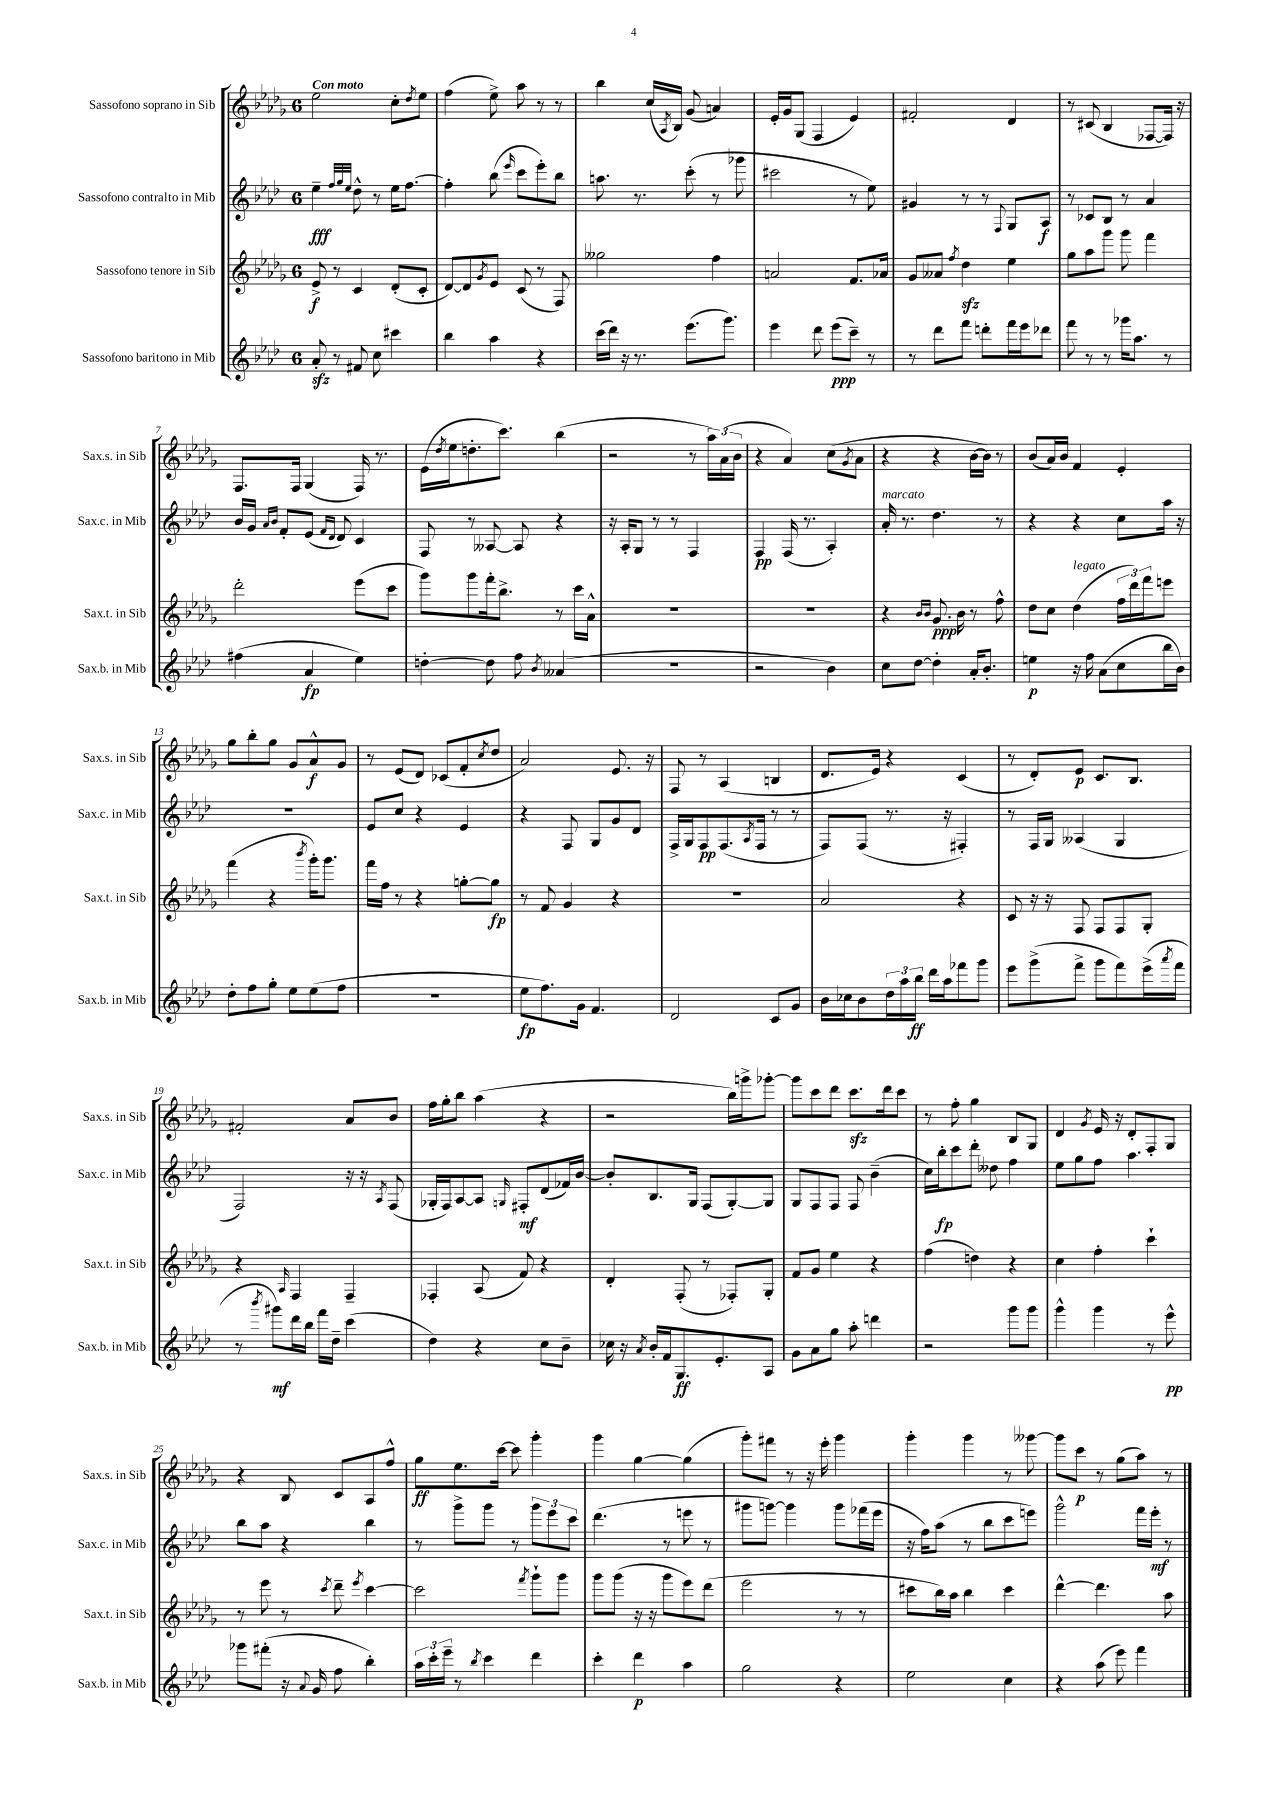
<<
\new StaffGroup <<
\new Staff = "s0" \with { instrumentName = "Sassofono soprano in Sib" shortInstrumentName = "Sax.s. in Sib" } {
    \clef treble \key des \major \once \override Staff.TimeSignature.style = #'single-digit \time 6/8 \tempo "Con moto"
    ees''2 c''8-. \acciaccatura { des''8 } ees''8 |
    f''4( ees''8->) aes''8 r8 r8 |
    bes''4 c''16( \acciaccatura { aes8 } bes16) ges'8( a'4) |
    ees'16-. ges'16 ges8( f4 ees'4) |
    fis'2-. des'4 |
    r8 cis'8( bes4 fes8~ fes16) r16 |
    f8. f16 ges4( f16) r8. |
    ees'16( \acciaccatura { des''8 } ees''16 d''8.-. c'''8.) bes''4( |
    r2 r8 \tuplet 3/2 { aes''16) aes'16( bes'16 } |
    r4 aes'4) c''8( \acciaccatura { ges'8 } aes'8 |
    r4 r4 bes'16~ bes'16) r8 |
    bes'8( aes'16) bes'16 f'4 ees'4-. |
    ges''8 bes''8-. ges''8 ges'8 aes'8-^\f ges'8 |
    r8 ees'8( des'8) ces'8( f'8-. \acciaccatura { c''8 } des''8 |
    aes'2) ees'8. r16 |
    f8 r8 aes4( b4 |
    des'8. ees'16) r4 c'4( |
    r8 des'8-.) ees'8\p c'8. bes8. |
    fis'2-. aes'8 bes'8 |
    f''16 ges''16-. bes''8 aes''4( r4 |
    r2 bes''16) g'''16-> ges'''8~-. |
    ges'''8 c'''8 des'''8 c'''8.\sfz des'''16 c'''8 |
    r8 f''8-. ges''4 bes8 ges8 |
    des'4 \acciaccatura { ges'8 } ees'16 r16 des'8-. f8-. ges8 |
    r4 bes8 c'8 aes8 f''8-^ |
    ges''8\ff ees''8. c'''16~ c'''8 ges'''4-. |
    ges'''4 ges''4~ ges''4( |
    ges'''8-.) fis'''8 r8 r16 ees'''16-. ges'''4 |
    ges'''4-. ges'''4 r8 geses'''8~ |
    geses'''8 c'''8\p r8 ges''8( aes''8) r8 \bar "|." |
}
\new Staff = "s1" \with { instrumentName = "Sassofono contralto in Mib" shortInstrumentName = "Sax.c. in Mib" } {
    \clef treble \key aes \major \once \override Staff.TimeSignature.style = #'single-digit \time 6/8
    ees''4--\fff \grace { f''32 g''32 ees''32 } des''8-^ r8 ees''16 f''8.~ |
    f''4-. bes''8( \grace { ees'''16 } c'''8 ees'''8-.) bes''8 |
    a''8. r8. c'''8-.( r8 ges'''8 |
    cis'''2 r8 ees''8) |
    gis'4 r8 r8 \appoggiatura { f8 } g8 aes8\f |
    r8 ces'8 bes8 r8 aes'4 |
    bes'16 g'16 \grace { aes'16 bes'16 } f'8-. ees'8( \grace { f'16 des'16 } des'8) c'4 |
    f8 r8 aeses8~ aeses8 r4 |
    r16 aes16-. g8 r8 r8 f4 |
    f4\pp f16( r8. aes4-.) |
    aes'16-.^\markup { \italic "marcato" } r8. des''4. r8 |
    r4 r4 c''8 aes''16 r16 |
    R2. |
    ees'8 c''8 r4 ees'4 |
    r4 f8 g8 g'8 des'8 |
    f16-> g16 f8\pp f8.( \acciaccatura { aes8 } f16 r8 r8 |
    f8) f8( r8. r16 fis4-.) |
    r8 f16 g16 aeses4( g4 |
    f2) r16 r16 \acciaccatura { aes8 } f8( |
    ges16-. f16) aes8~ aes8 \grace { g16 } fis8-.\mf des'8( fes'16) bes'16~ |
    bes'8-. bes8. g16 f8( g8~-.) g8 |
    g8 f8 f8 f8 bes'4--( |
    c''16) bes''16-.\fp c'''8 des'''8-. deses''8 f''4 |
    ees''8 g''8 f''8 aes''4. |
    bes''8 aes''8 r4 bes''4 |
    r8 g'''8-> g'''8 r8 \tuplet 3/2 { g'''8 ees'''8 c'''8 } |
    des'''4.( r8 e'''8 r8 |
    gis'''8 g'''8~) g'''4 g'''8 fes'''16( ees'''16 |
    r16 f''16) aes''8( r8 bes''8 c'''8 e'''8) |
    g'''2-^ f'''16 ees'''16-.\mf r8 \bar "|." |
}
\new Staff = "s2" \with { instrumentName = "Sassofono tenore in Sib" shortInstrumentName = "Sax.t. in Sib" } {
    \clef treble \key des \major \once \override Staff.TimeSignature.style = #'single-digit \time 6/8
    ees'8->\f r8 c'4 des'8-.( c'8-. |
    des'8~) des'8 \acciaccatura { ges'8 } ees'8 c'8( r8 f8) |
    geses''2 f''4 |
    a'2 f'8. aes'16 |
    ges'8 aeses'8 \acciaccatura { f''8 } des''4\sfz ees''4 |
    ges''8 aes''8 ges'''8 ges'''8 f'''4 |
    des'''2-. ees'''8( c'''8 |
    ges'''8) ges'''8 f'''16-. bes''8.-> r8 c'''16 aes'16-^ |
    R2. |
    R2. |
    r4 \grace { bes'16 bes'16 } ges'8.\ppp bes'16 r8 f''8-^ |
    des''8 c''8 des''4^\markup { \italic "legato" }( \tuplet 3/2 { f''16 des'''16) f'''16 } e'''8 |
    f'''4( r4 \acciaccatura { bes'''8 } ges'''16-.) ges'''8. |
    f'''16 f''16 r8 r4 g''8~-. g''8\fp |
    r8 f'8 ges'4 r4 |
    R2. |
    aes'2 r4 |
    c'8 r16 r16 f8 f8 f8 ges8-. |
    r4 \grace { aes16 } f4 f4-- |
    fes4-. aes8( f'8) r4 |
    des'4-. f8-.( r8 fes8-.) ges8-. |
    f'8 ges'8 ees''4 r4 |
    f''4( d''4) r4 |
    c''4 f''4-. c'''4-! |
    r8 ees'''8 r8 \acciaccatura { c'''8 } des'''8-- \acciaccatura { ees'''8 } c'''4~ |
    c'''2 \acciaccatura { f'''8 } ges'''8-! ges'''8 |
    ges'''8 ges'''8( r16 r16 ges'''8 ees'''8) des'''8( |
    ees'''2 r8 r8 |
    cis'''8 bes''16) aes''16 bes''4 cis'''4 |
    des'''4~-^ des'''4. aes''8 \bar "|." |
}
\new Staff = "s3" \with { instrumentName = "Sassofono baritono in Mib" shortInstrumentName = "Sax.b. in Mib" } {
    \clef treble \key aes \major \once \override Staff.TimeSignature.style = #'single-digit \time 6/8
    aes'8-.\sfz r8 fis'8 c''8 cis'''4 |
    bes''4 aes''4 r4 |
    c'''16( des'''16) r16 r8. ees'''8.( g'''8.) |
    ees'''4 des'''8 ees'''8\ppp( c'''8--) r8 |
    r8 des'''8 f'''8 d'''8-. f'''16 ees'''16 des'''8 |
    f'''8 r8 r8 ges'''16 aes''8. r8 |
    fis''4( aes'4\fp ees''4) |
    d''4~-. d''8 f''8 \acciaccatura { bes'8 } aeses'4( |
    R2. |
    r2 bes'4) |
    c''8 des''8~ des''4-. aes'16-. bes'8.-. |
    e''4\p r16 f''16 aes'8( c''8 bes''16 bes'16) |
    des''8-. f''8 g''8-. ees''8 ees''8( f''8 |
    R2. |
    ees''8\fp f''8.) g'16 f'4. |
    des'2 c'8 g'8 |
    bes'16 ces''16 bes'8 \tuplet 3/2 { des''16 aes''16 bes''16\ff } des'''16 aes''16 fes'''8 g'''8 |
    ees'''8 g'''8->( f'''8-> g'''8 f'''8) ees'''16->( \acciaccatura { aes'''8 } f'''16 |
    r8 \acciaccatura { bes'''8 } gis'''8\mf) des'''16 bes''16 f'''16 des''16-- c'''4( |
    des''4) r4 c''8 bes'8-- |
    ces''16 r16 \acciaccatura { aes'8 } bes'16-. f'16 g8.\ff ees'8.-. aes8 |
    g'8 aes'8 g''8 aes''8-. d'''4 |
    r2 g'''8 g'''8 |
    g'''4-^ g'''4 r8 ees'''8-^\pp |
    ges'''8 fis'''8-.( r16 \appoggiatura { aes'8 } g'16 f''8 bes''4-.) |
    \tuplet 3/2 { aes''16 c'''16-. ees'''16-- } r8 \acciaccatura { bes''8 } c'''4 des'''4 |
    c'''4-. des'''4\p aes''4 |
    g''2 r4 |
    ees''2 c''4 |
    r4 aes''8( ees'''8) f'''4 \bar "|." |
}
>>
>>
